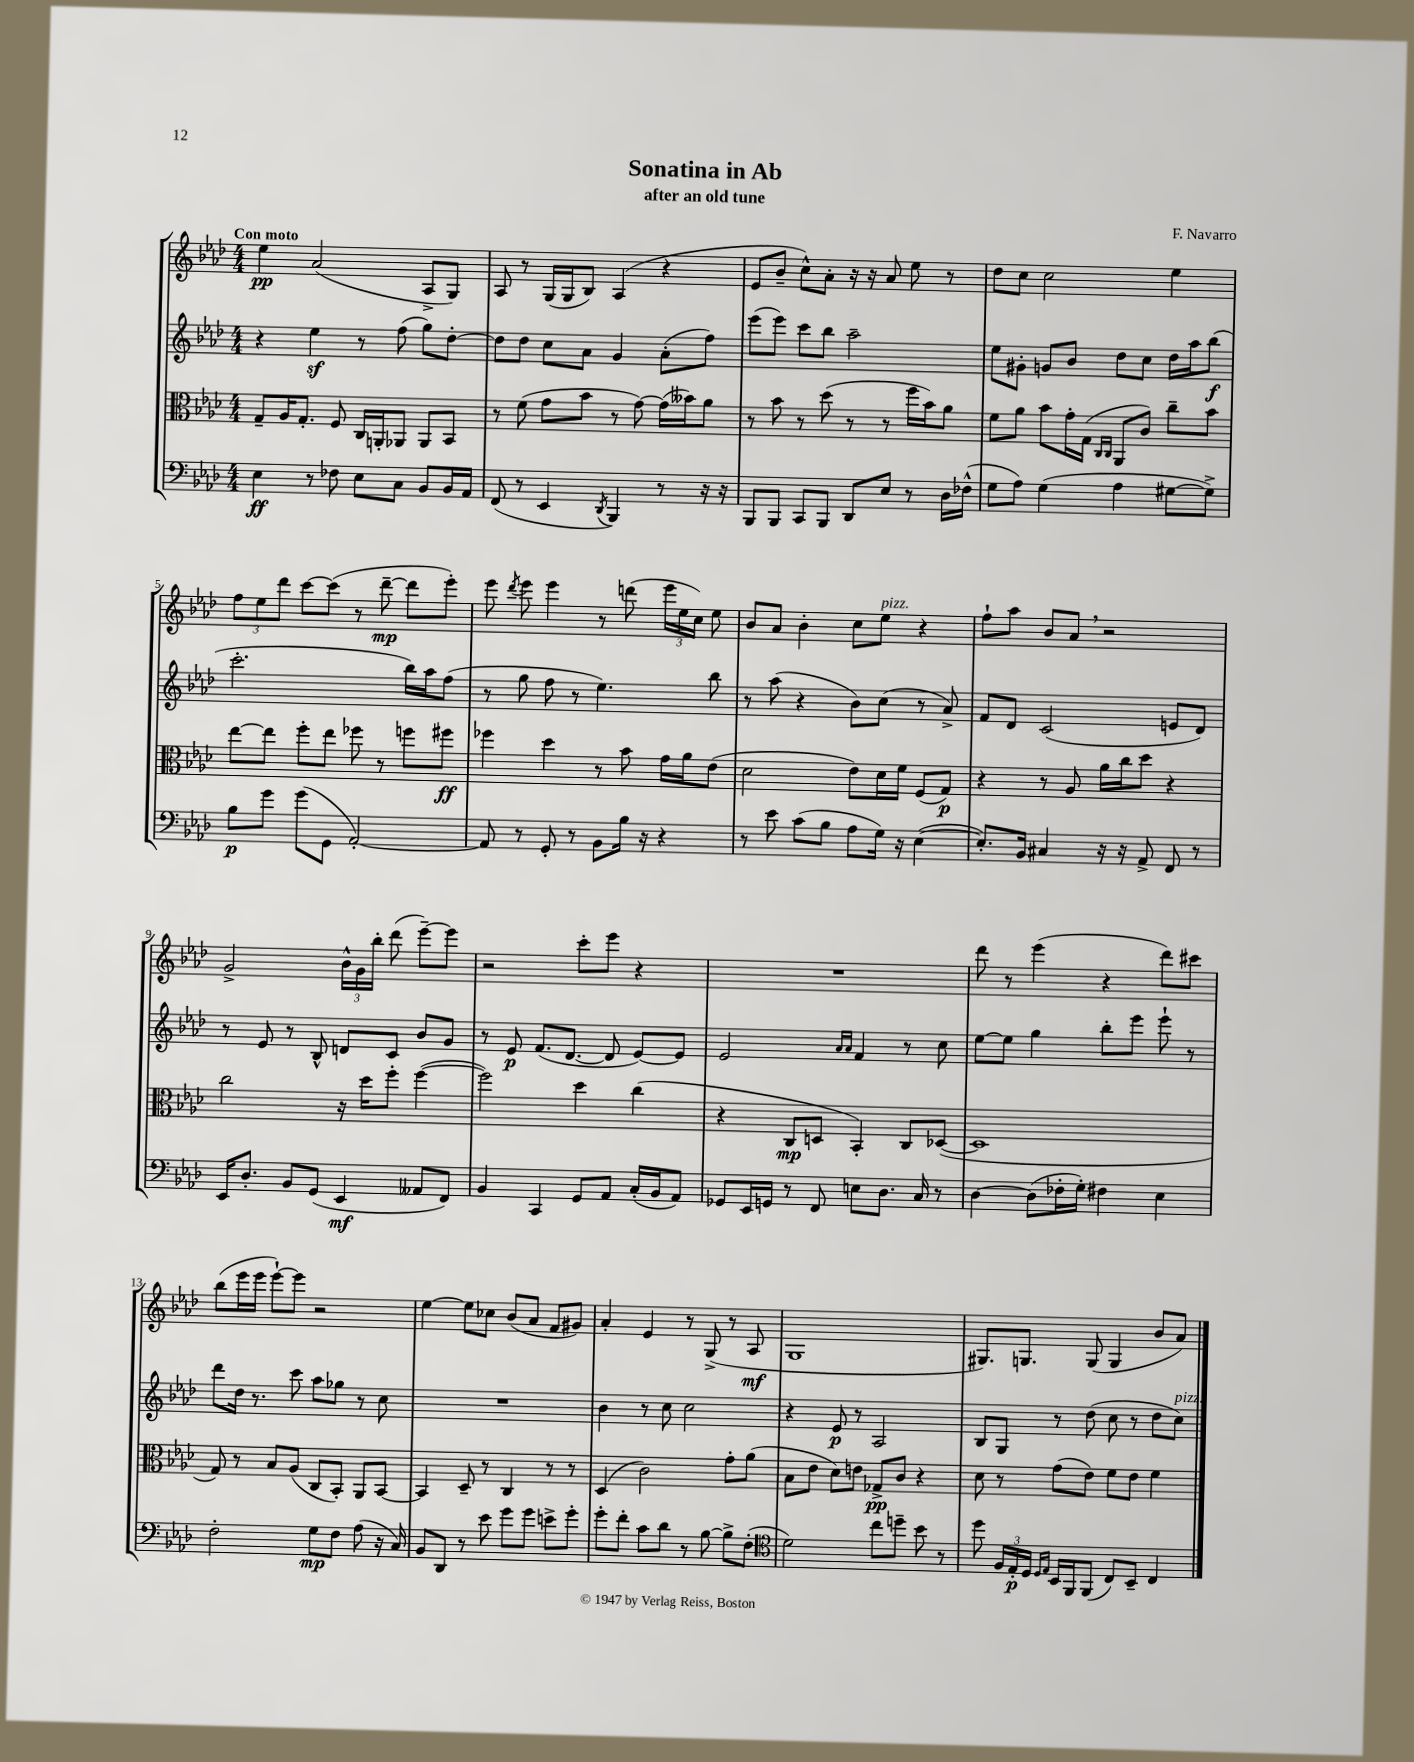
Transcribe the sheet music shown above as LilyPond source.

\header { title = "Sonatina in Ab" composer = "F. Navarro" subtitle = "after an old tune" }
<<
\new StaffGroup <<
\new Staff = "s0" {
    \clef treble \key aes \major \numericTimeSignature \time 4/4 \tempo "Con moto"
    \autoBeamOff ees''4\pp aes'2( aes8[-> g8]) |
    aes8 r8 g16[( g16 bes8]) aes4( r4 |
    ees'8[ bes'8]-- c''8[-^) aes'8]-. r16 r16 aes'8 ees''8 r8 |
    des''8[ c''8] c''2 ees''4 |
    \tuplet 3/2 { f''8[ ees''8 des'''8] } c'''8[~ c'''8]( r8 des'''8~--\mp des'''8[ ees'''8]-.) |
    ees'''8 \acciaccatura { des'''8 } ees'''8 ees'''4 r8 d'''8( \tuplet 3/2 { ees'''16[ ees''16 c''16]) } ees''8 |
    bes'8[ aes'8] bes'4-. c''8[ ees''8]^\markup { \italic "pizz." } r4 |
    f''8[-! aes''8] bes'8[ aes'8] \breathe r2 |
    g'2-> \tuplet 3/2 { bes'16[-^ g'16 bes''16]-. } des'''8( ees'''8[~--) ees'''8] |
    r2 c'''8[-. ees'''8] r4 |
    R1 |
    des'''8 r8 ees'''4( r4 des'''8[) cis'''8] |
    bes''8[( ees'''16 ees'''16] ees'''8[~-!) ees'''8] r2 |
    ees''4~ ees''8[ ces''8] bes'8[( aes'8] f'8[ gis'8]) |
    aes'4-. ees'4 r8 g8->( r8 aes8\mf |
    g1 |
    gis8.[) g8.] g8( g4 bes'8[ aes'8]) \bar "|." |
}
\new Staff = "s1" {
    \clef treble \key aes \major \numericTimeSignature \time 4/4
    \autoBeamOff r4 ees''4\sf r8 f''8( g''8[) des''8]~-. |
    des''8[ des''8] c''8[ aes'8] g'4 aes'8[-.( f''8]) |
    ees'''8[( ees'''8]) c'''8[ bes''8] aes''2-- |
    ees''8[ gis'8]-. g'8[ bes'8] des''8[ c''8] des''16[ aes''16 bes''8]\f( |
    c'''2.-. bes''16[) aes''16 f''8]( |
    r8 g''8 f''8 r8 ees''4.) bes''8 |
    r8 aes''8( r4 bes'8[) c''8]( r8 aes'8->) |
    f'8[ des'8] c'2( e'8[ des'8]) |
    r8 ees'8 r8 bes8-^ d'8[ c'8] bes'8[ g'8] |
    r8 ees'8\p f'8.[( des'8.]~ des'8 ees'8[~) ees'8] |
    ees'2 \grace { aes'16[ aes'16] } f'4 r8 c''8 |
    ees''8[~ ees''8] g''4 bes''8[-. ees'''8] ees'''8-! r8 |
    des'''8[ des''16] r8. c'''8 aes''8[ ges''8] r8 c''8 |
    R1 |
    bes'4 r8 c''8 c''2 |
    r4 ees'8\p r8 aes2 |
    bes8[ g8] r8 des''8( c''8 r8 des''8[ c''8]^\markup { \italic "pizz." }) \bar "|." |
}
\new Staff = "s2" {
    \clef alto \key aes \major \numericTimeSignature \time 4/4
    \autoBeamOff g8[-- aes16 g8.]-. f8 c16[ a,16-. aes,8] aes,8[ bes,8] |
    r8 f'8( g'8[ bes'8] r8 g'8~) g'16[( beses'16) aes'8] |
    r8 bes'8 r8 des''8( r8 r8 f''16[ bes'16) aes'8] |
    f'8[ aes'8] bes'8[ g'16-. g16]( \grace { c16[ c16] } aes,8[ c'8]) c''8[-- bes'8] |
    ees''8[~ ees''8] f''8[-. ees''8] fes''8 r8 f''8[ fis''8]\ff |
    fes''4 des''4 r8 bes'8 g'16[ aes'16 ees'8]( |
    des'2 ees'8[) des'16 f'16] f8[( g8]\p) |
    r4 r8 aes8 aes'16[ c''16 des''8] r4 |
    c''2 r16 des''16[ f''8]-. f''4~( |
    f''2) des''4 c''4( |
    r4 c8[\mp d8] bes,4-.) c8[ des8]~( |
    des1 |
    g8) r8 bes8[ aes8]( c8[ bes,8]-.) aes,8[ bes,8]~ |
    bes,4 des8-- r8 c4 r8 r8 |
    des4( c'2) g'8[-. aes'8]( |
    bes8[ ees'8] des'8[) e'8] ges8[->\pp c'8] r4 |
    des'8 r8 g'8[( ees'8]) f'8[ ees'8] f'4 \bar "|." |
}
\new Staff = "s3" {
    \clef bass \key aes \major \numericTimeSignature \time 4/4
    \autoBeamOff ees4\ff r8 fes8 ees8[ c8] bes,8[ bes,16 aes,16] |
    f,8( r8 ees,4 \acciaccatura { des,8 } bes,,4) r8 r16 r16 |
    bes,,8[ bes,,8] c,8[ bes,,8] des,8[ ees8] r8 des16[ fes16]-^( |
    g8[ aes8]) g4( aes4 gis8[~ gis8]->) |
    bes8[\p g'8] g'8[( g,8] aes,2~-.) |
    aes,8 r8 g,8-. r8 bes,8[ bes16] r16 r4 |
    r8 ees'8 c'8[( bes8] aes8[ g16]) r16 ees4~( |
    ees8.[-.) bes,16] cis4 r16 r16 aes,8-> f,8 r8 |
    ees,16[ des8.]-. bes,8[ g,8]( ees,4\mf aeses,8[ f,8]) |
    bes,4 c,4 g,8[ aes,8] c16[-.( bes,16 aes,8]) |
    ges,8[ ees,16 g,16] r8 f,8 e8[ des8.] c16 r8 |
    des4~ des8[( fes16-. g16]-.) fis4 ees4 |
    f2-. g8[\mp f8] aes8( r16 c16) |
    bes,8[ des,8] r8 ees'8 g'8[ g'8] e'8[-> g'8]-. |
    g'8[-. f'8]-. c'8[ des'8] r8 bes8~ bes8[-> f8]-.( |
    \clef tenor des'2) c''8[ d''8]-- bes'8 r8 |
    des''8 \tuplet 3/2 { f16[ ees16-.\p des16] } \grace { des16[ ees16] } bes,16[ f,16 f,8]( c8[) bes,8]-- c4 \bar "|." |
}
>>
>>
